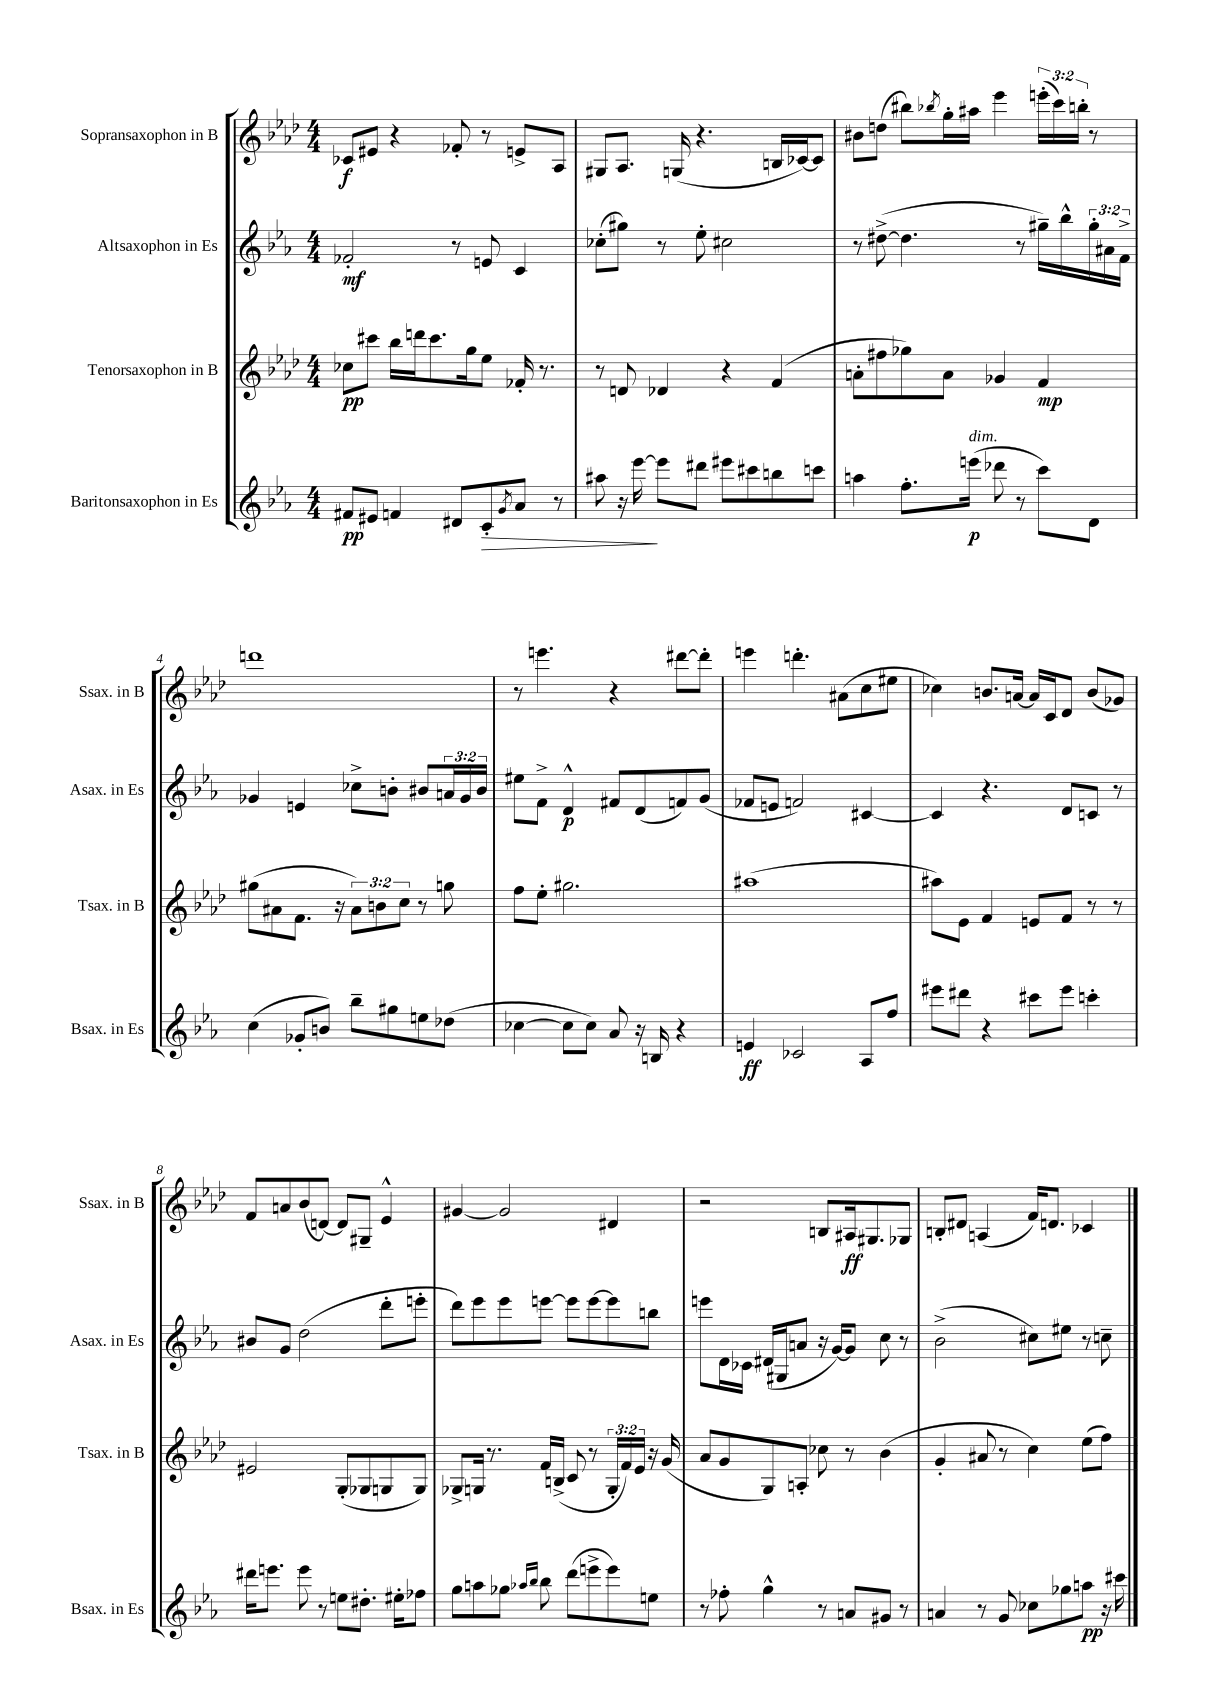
<<
\new StaffGroup <<
\new Staff = "s0" \with { instrumentName = "Sopransaxophon in B" shortInstrumentName = "Ssax. in B" } {
    \clef treble \key aes \major \numericTimeSignature \time 4/4 \override Staff.TupletNumber.text = #tuplet-number::calc-fraction-text
    ces'8\f eis'8 r4 fes'8-. r8 e'8-> aes8 |
    gis8 aes8. g16( r4. b16 ces'16~) ces'8 |
    bis'8 d''8( bis''8) \acciaccatura { bes''8 } g''16-. ais''16 ees'''4 \tuplet 3/2 { e'''16-.( c'''16) b''16-. } r8 |
    d'''1 |
    r8 e'''4. r4 dis'''8~ dis'''8-. |
    e'''4 d'''4.-. ais'8( c''8 eis''8 |
    ces''4) b'8. a'16~ a'16 c'16 des'8 b'8( ges'8) |
    f'8 a'8 bes'8( d'8~) d'8 gis8-- ees'4-^ |
    gis'4~ gis'2 dis'4 |
    r2 b8 ais16\ff gis8. ges8 |
    b8-. dis'8 a4( f'16) d'8. ces'4 \bar "|." |
}
\new Staff = "s1" \with { instrumentName = "Altsaxophon in Es" shortInstrumentName = "Asax. in Es" } {
    \clef treble \key ees \major \numericTimeSignature \time 4/4 \override Staff.TupletNumber.text = #tuplet-number::calc-fraction-text
    fes'2-.\mf r8 e'8 c'4 |
    ces''8-.( gis''8) r8 ees''8-. cis''2 |
    r8 dis''8~->( dis''4. r8 gis''16--) bes''16-^ \tuplet 3/2 { gis''16-. ais'16 f'16-> } |
    ges'4 e'4 ces''8-> b'8-. bis'8 \tuplet 3/2 { a'16 ges'16 bis'16 } |
    eis''8 f'8-> d'4-^\p fis'8 d'8( f'8) g'8( |
    fes'8 e'8 f'2) cis'4~ |
    cis'4 r4. d'8 c'8 r8 |
    bis'8 g'8 d''2( d'''8-. e'''8-. |
    d'''8) ees'''8 ees'''8 e'''8~ e'''8 e'''8~ e'''8 b''8 |
    e'''8 d'16 ces'16 dis'16( gis16 a'8 r16 g'16~) g'8 c''8 r8 |
    bes'2->( cis''8) eis''8 r8 c''8-- \bar "|." |
}
\new Staff = "s2" \with { instrumentName = "Tenorsaxophon in B" shortInstrumentName = "Tsax. in B" } {
    \clef treble \key aes \major \numericTimeSignature \time 4/4 \override Staff.TupletNumber.text = #tuplet-number::calc-fraction-text
    ces''8\pp cis'''8 bes''16 d'''16 cis'''8. g''16 ees''8 fes'16-. r8. |
    r8 d'8 des'4 r4 f'4( |
    a'8-. fis''8 ges''8) a'8 ges'4 f'4\mp |
    gis''8( ais'8 f'8. r16 \tuplet 3/2 { ais'8) b'8 c''8 } r8 g''8 |
    f''8 ees''8-. gis''2. |
    ais''1( |
    ais''8) ees'8 f'4 e'8 f'8 r8 r8 |
    eis'2 g8-.( ges8 g8 g8) |
    ges8-> g16 r8. f'16 b16->( c'8 r8 \tuplet 3/2 { g16-. f'16) ees'16 } r16 g'16( |
    aes'8 g'8 g8) a8-. ces''8 r8 bes'4( |
    g'4-. ais'8 r8 c''4) ees''8( f''8) \bar "|." |
}
\new Staff = "s3" \with { instrumentName = "Baritonsaxophon in Es" shortInstrumentName = "Bsax. in Es" } {
    \clef treble \key ees \major \numericTimeSignature \time 4/4
    fis'8\pp eis'8 f'4 dis'8 c'8-.\> \acciaccatura { g'8 } aes'8 r8 |
    ais''8 r16 ees'''16~\! ees'''8 dis'''8 eis'''8 cis'''8 b''8 c'''8 |
    a''4 f''8.-. e'''16\p^\markup { \italic "dim." }( des'''8 r8 c'''8) d'8 |
    c''4( ges'8-. b'8) bes''8-- gis''8 e''8 des''8( |
    ces''4~ ces''8 ces''8) aes'8 r16 b16 r4 |
    e'4\ff ces'2 aes8 f''8 |
    eis'''8 dis'''8 r4 cis'''8 eis'''8 c'''4-. |
    dis'''16 e'''8. e'''8 r8 e''8 dis''8.-. eis''16-. fes''8 |
    g''8 a''8 ges''8 \grace { aes''16 bes''16 } bes''8 d'''8( e'''8-> e'''8) e''8 |
    r8 fes''8-. g''4-^ r8 a'8 gis'8 r8 |
    a'4 r8 g'8 ces''8 ges''8 a''8\pp r16 cis'''16 \bar "|." |
}
>>
>>
